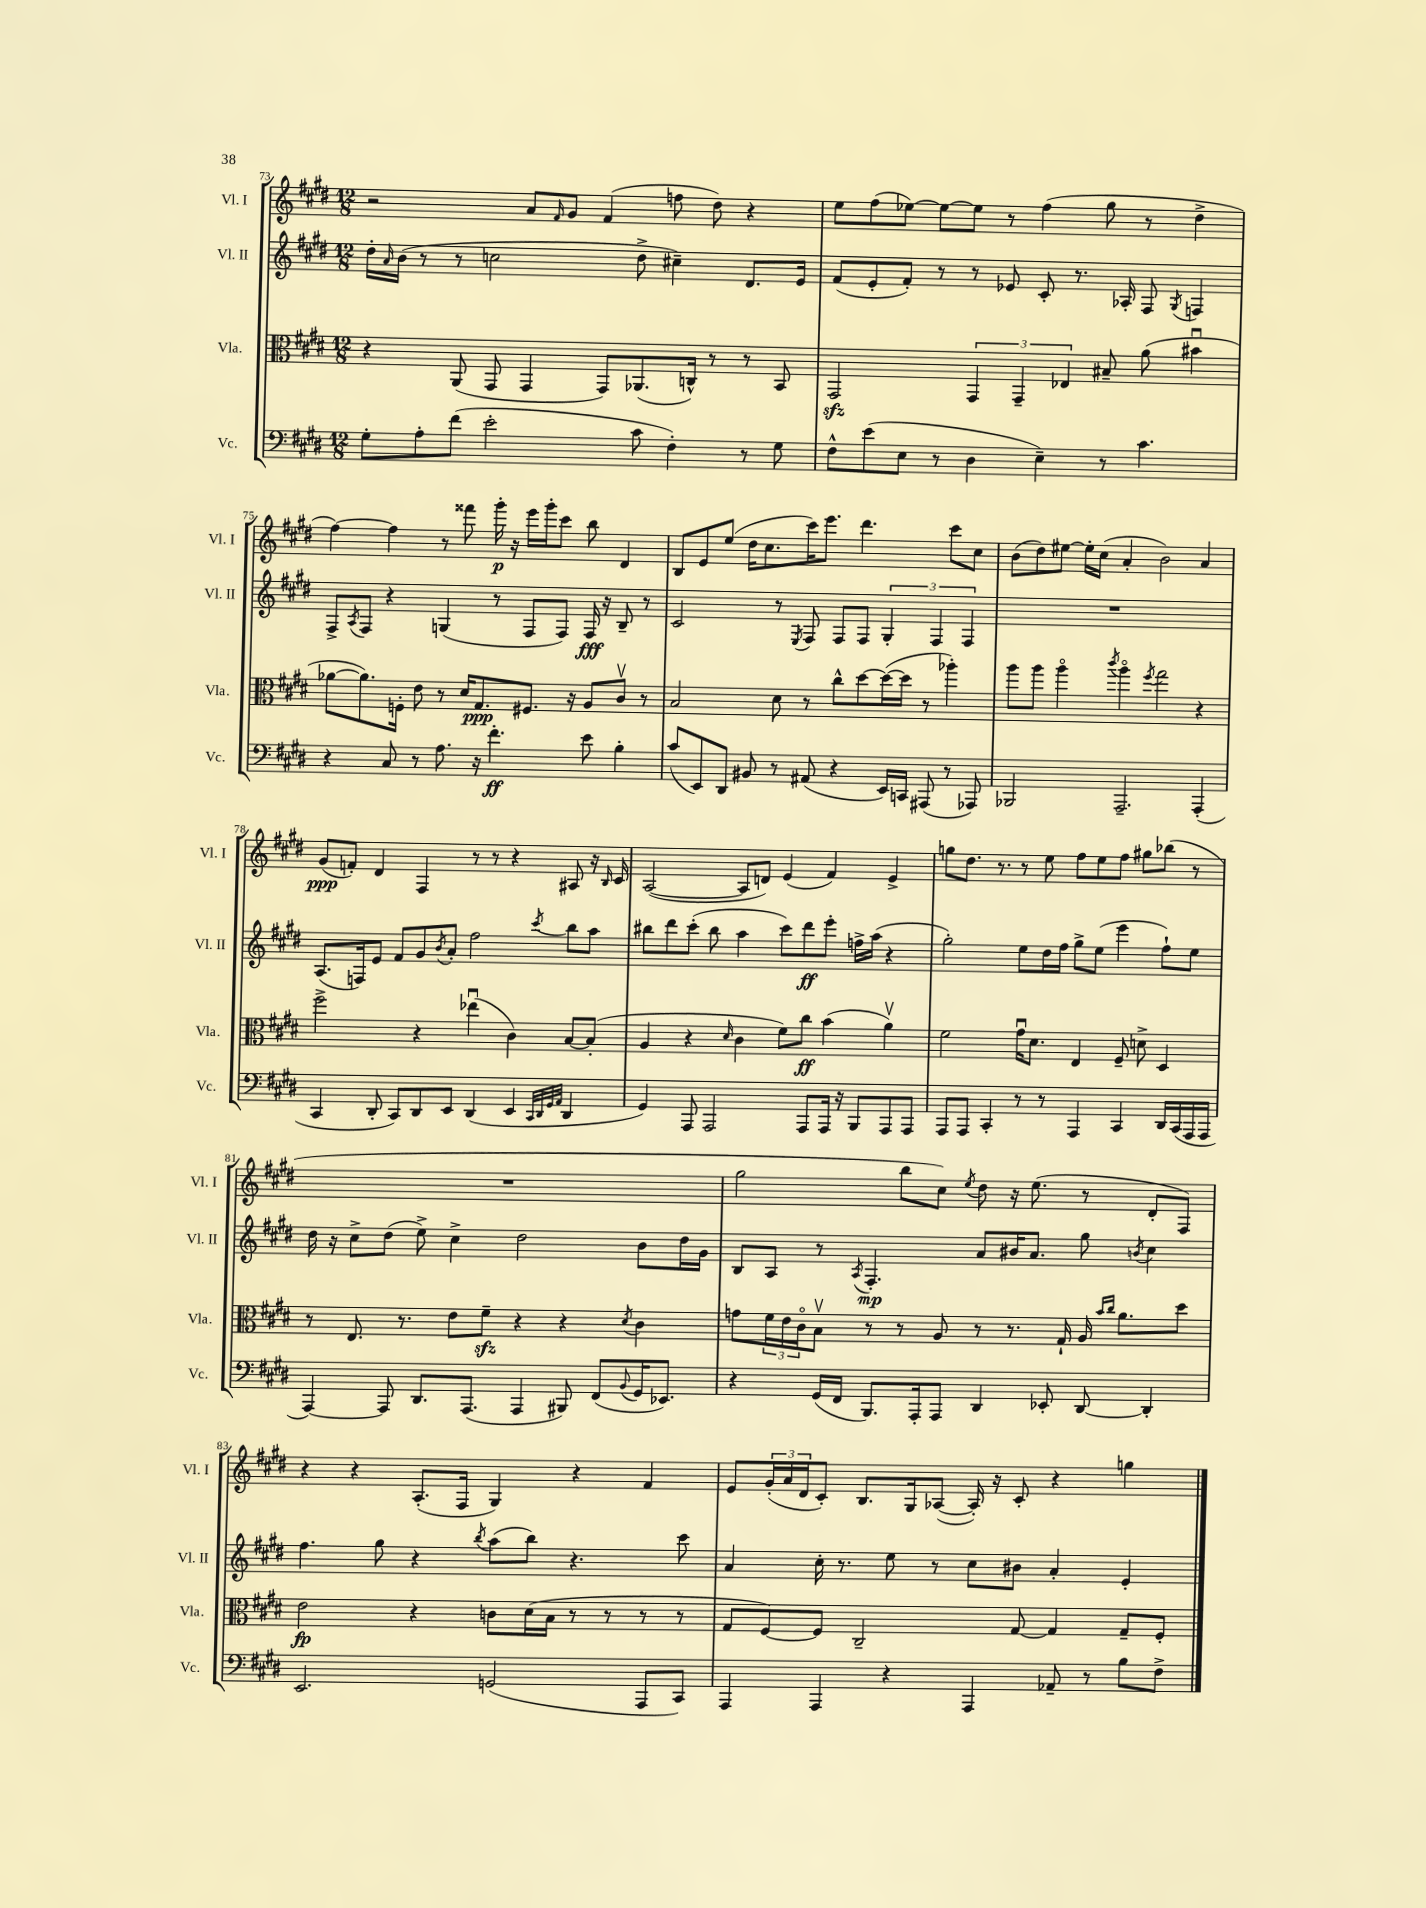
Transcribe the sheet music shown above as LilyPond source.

<<
\new StaffGroup <<
\new Staff = "s0" \with { instrumentName = "Vl. I" shortInstrumentName = "Vl. I" } {
    \clef treble \key e \major \numericTimeSignature \time 12/8
    r2 a'8 \grace { fis'16 } gis'8 fis'4( f''8 dis''8) r4 |
    e''8 fis''8( ees''8~) ees''8~ ees''8 r8 fis''4( gis''8 r8 dis''4-> |
    fis''4~) fis''4 r8 fisis'''8 gis'''16-.\p r16 e'''16 gis'''16-. cis'''8 b''8 dis'4 |
    b8 e'8 e''8( dis''16 cis''8. cis'''16) e'''8. dis'''4. cis'''8 cis''8 |
    b'8( dis''8) eis''8~ eis''16-. cis''16( a'4-. b'2) a'4 |
    gis'8\ppp( f'8-.) dis'4 fis4 r8 r8 r4 ais8 r16 \grace { b16 } cis'16 |
    a2~( a8 d'8) e'4( fis'4) e'4-> |
    g''8 dis''8. r8. r8 e''8 fis''8 e''8 fis''8 gis''8 bes''8( r8 |
    R1. |
    gis''2 b''8 cis''8) \acciaccatura { e''8 } dis''8 r16 e''8.( r8 dis'8-. fis8) |
    r4 r4 a8.-.( fis16 gis4) r4 fis'4 |
    e'8 \tuplet 3/2 { gis'16-.( a'16 dis'16 } cis'8-.) b8. gis16 aes8~( aes16-.) r16 cis'8-. r4 g''4 \bar "|." |
}
\new Staff = "s1" \with { instrumentName = "Vl. II" shortInstrumentName = "Vl. II" } {
    \clef treble \key e \major \numericTimeSignature \time 12/8
    dis''16-. \grace { a'16 } b'16( r8 r8 c''2 dis''8-> cis''4--) dis'8. e'16 |
    fis'8( e'8-. fis'8-.) r8 r8 ees'8 cis'8-. r8. aes16-. fis8 \acciaccatura { gis8 } f4 |
    fis8-> \acciaccatura { a8 } fis8 r4 g4( r8 fis8 fis8) fis16\fff r16 b8-- r8 |
    cis'2 r8 \acciaccatura { e8 } fis8 fis8 fis8 \tuplet 3/2 { gis4-. fis4 fis4 } |
    R1. |
    a8.( f16) e'8 fis'8 gis'8 \acciaccatura { b'8 } a'8-. fis''2 \acciaccatura { cis'''8 } b''8 a''8 |
    bis''8 dis'''8 cis'''8-.( bis''8 a''4 cis'''8) dis'''8\ff e'''8-. f''16-> a''16( r4 |
    gis''2-.) e''8 dis''16 fis''16 gis''8-> e''8( e'''4 fis''8-!) e''8 |
    dis''16 r16 cis''8-> dis''8( e''8->) cis''4-> dis''2 b'8 dis''16 gis'16 |
    b8 a8 r8 \acciaccatura { a8 } fis4.-.\mp a'8 bis'16 a'8. gis''8 \acciaccatura { b'8 } cis''4 |
    fis''4. gis''8 r4 \acciaccatura { b''8 } a''8( b''8) r4. cis'''8 |
    a'4 cis''16-. r8. e''8 r8 cis''8 bis'8 a'4-. e'4-. \bar "|." |
}
\new Staff = "s2" \with { instrumentName = "Vla." shortInstrumentName = "Vla." } {
    \clef alto \key e \major \numericTimeSignature \time 12/8
    r4 a,8( gis,8 gis,4 gis,8) aes,8.( c16-^) r8 r8 b,8 |
    gis,2\sfz \tuplet 3/2 { gis,4 gis,4-- ees4 } bis8-- a'8( bis'4\downbow |
    aes'8~ aes'8.) f16-. e'8 r8 dis'16 gis8.\ppp fis8. r16 a8 cis'8\upbow r8 |
    b2 dis'8 r8 cis''8-^ dis''8~ dis''16~( dis''16 r8 aes''4-.) |
    a''8 a''8 a''4\flageolet \acciaccatura { cis'''8 } a''4\flageolet \acciaccatura { fis''8 } gis''2 r4 |
    fis''2-> r4 ees''4\downbow( cis'4) b8~ b8-.( |
    a4 r4 \grace { dis'16 } cis'4 fis'8) cis''8\ff b'4( a'4\upbow) |
    fis'2 gis'16\downbow dis'8. e4 fis8-- d'8-> dis4 |
    r8 e8. r8. e'8 fis'8--\sfz r4 r4 \acciaccatura { dis'8 } cis'4 |
    g'8 \tuplet 3/2 { fis'16 e'16 cis'16\flageolet } b8\upbow r8 r8 a8 r8 r8. gis16-! a16 \grace { b'16 cis''16 } a'8. dis''8 |
    e'2\fp r4 c'8 dis'16( b16 r8 r8 r8 r8 |
    gis8 fis8~) fis8 cis2-- gis8~ gis4 gis8-- fis8-. \bar "|." |
}
\new Staff = "s3" \with { instrumentName = "Vc." shortInstrumentName = "Vc." } {
    \clef bass \key e \major \numericTimeSignature \time 12/8
    gis8-. a8-. fis'8( e'2-. cis'8 fis4-.) r8 gis8 |
    fis8-^ e'8( e8 r8 dis4 e4--) r8 cis'4. |
    r4 cis8 r8 a8. r16 fis'4.-.\ff e'8 b4-. |
    cis'8( e,8) dis,8 bis,8 r8 ais,8( r4 e,16) c,16 ais,,8( r8 aes,,8) |
    bes,,2 a,,2.-- a,,4-.( |
    cis,4 dis,8-. cis,8) dis,8 e,8 dis,4( e,4 \grace { cis,32 dis,32 gis,32 a,32 } dis,4 |
    gis,4) a,,8 a,,2 a,,8 a,,16 r16 b,,8 a,,8 a,,8 |
    a,,8 a,,8 cis,4-. r8 r8 a,,4 cis,4 dis,16 cis,16( a,,16 a,,16 |
    a,,4~) a,,8 dis,8. a,,8.( a,,4 bis,,8) fis,8( \appoggiatura { b,8 } gis,16 ees,8.) |
    r4 gis,16( fis,16 b,,8.) a,,16-. a,,8 dis,4 ees,8-. dis,8~ dis,4-. |
    e,2. g,2( a,,8 cis,8) |
    a,,4 a,,4 r4 a,,4 aes,8-- r8 b8 fis8-> \bar "|." |
}
>>
>>
\layout { \context { \Score currentBarNumber = #73 } }
